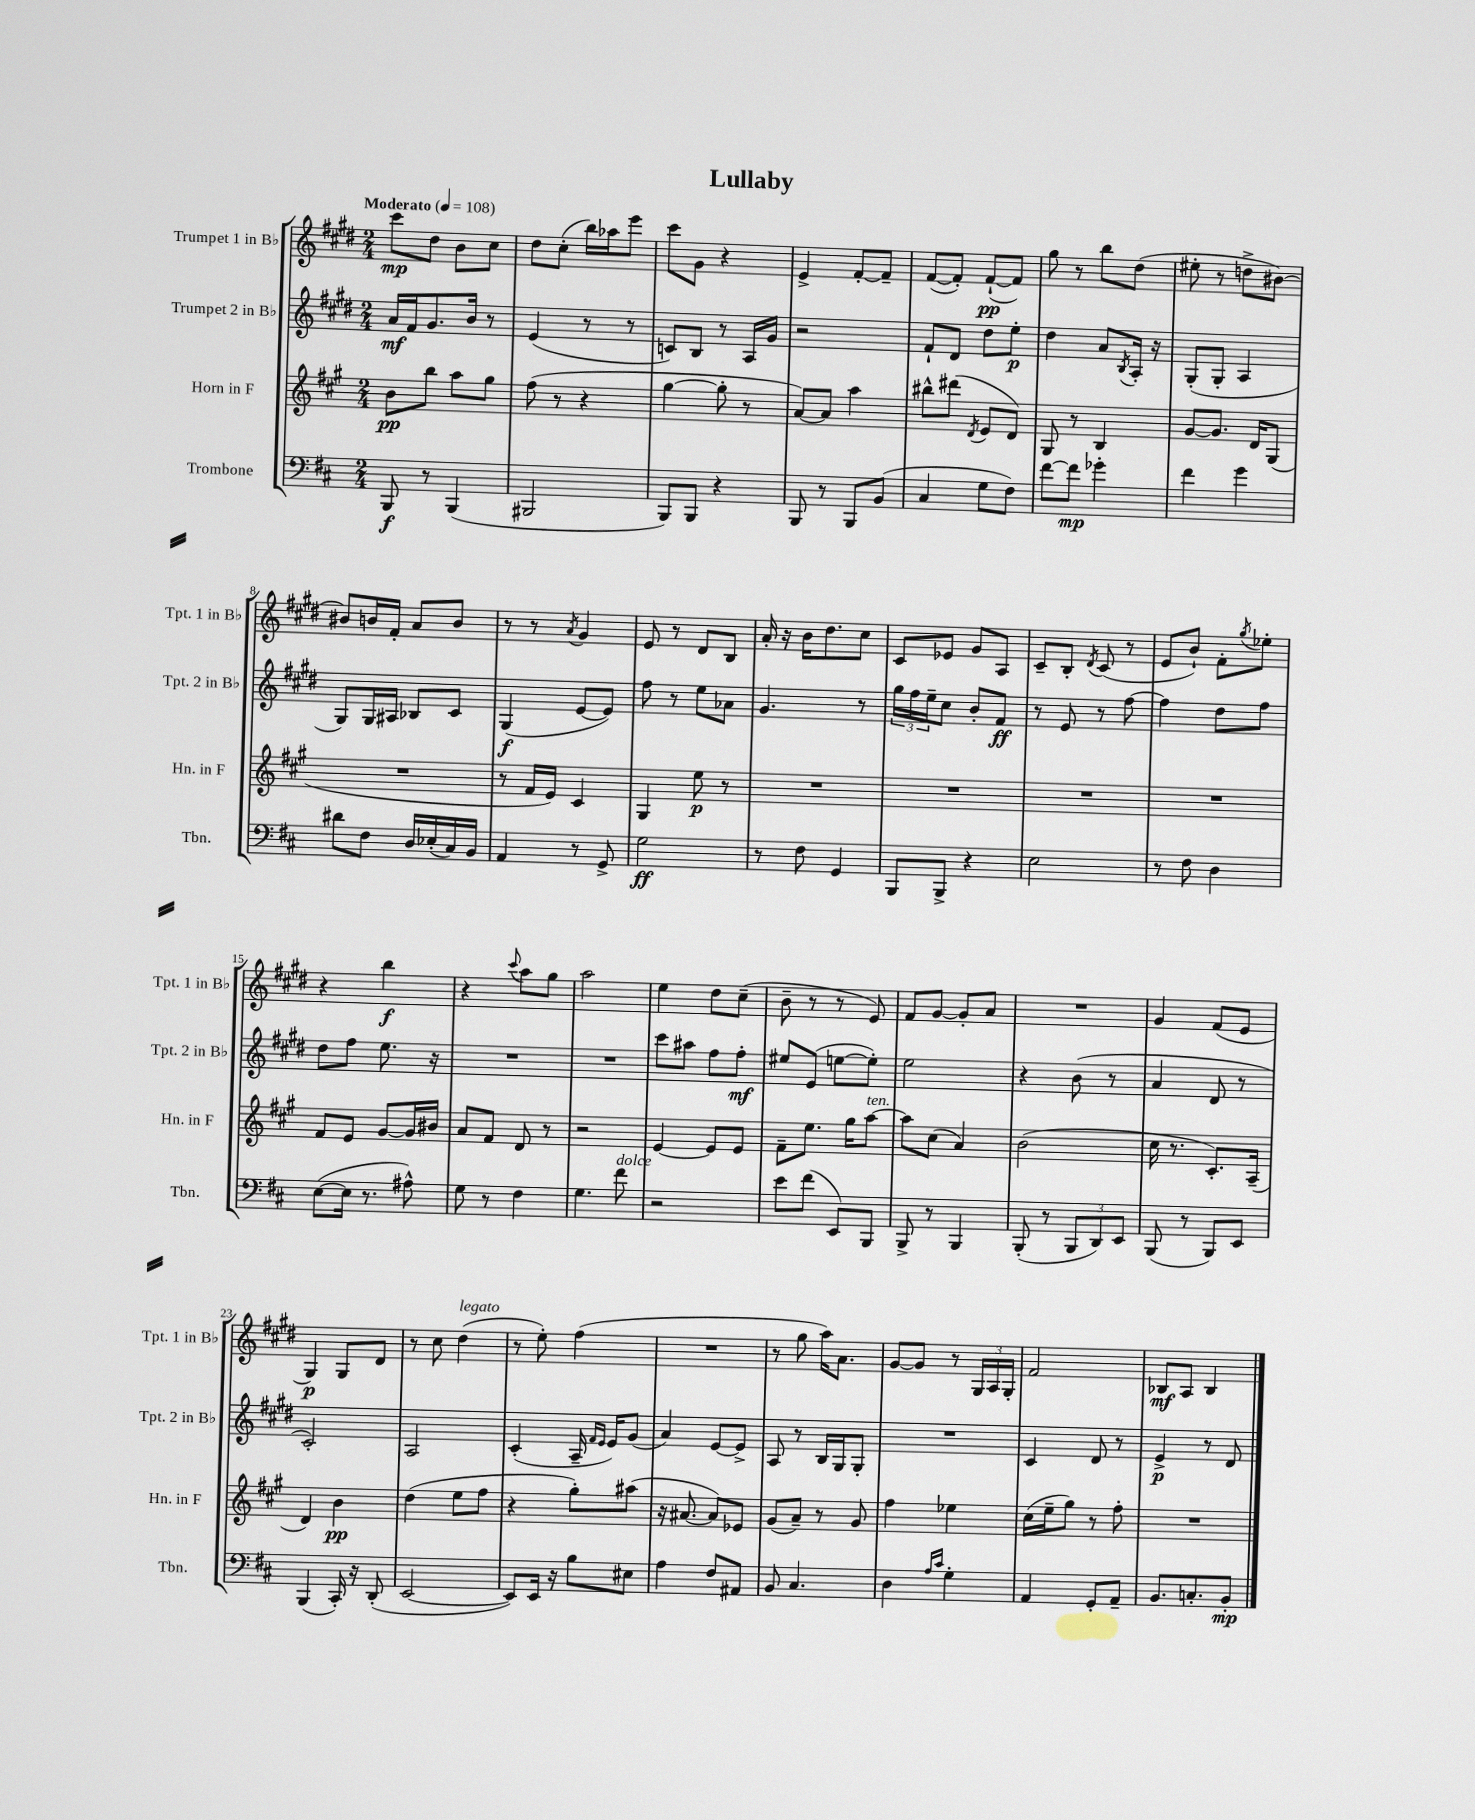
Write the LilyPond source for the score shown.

\header { title = "Lullaby" }
<<
\new StaffGroup <<
\new Staff = "s0" \with { instrumentName = "Trumpet 1 in Bb" shortInstrumentName = "Tpt. 1 in Bb" } {
    \clef treble \key e \major \numericTimeSignature \time 2/4 \tempo "Moderato" 4 = 108
    cis'''8\mp dis''8 b'8 cis''8 |
    dis''8 cis''8-.( b''16) aes''16 e'''8 |
    cis'''8 gis'8 r4 |
    e'4-> fis'8~-. fis'8-- |
    fis'8~( fis'8-.) fis'8~-!\pp( fis'8) |
    gis''8 r8 b''8 dis''8( |
    eis''8-. r8 d''8-> bis'8~) |
    bis'8 b'16 fis'16-. a'8 b'8 |
    r8 r8 \acciaccatura { a'8 } gis'4 |
    e'8 r8 dis'8 b8 |
    a'16-. r16 b'16 dis''8. cis''8 |
    cis'8 ees'8 gis'8 a8 |
    cis'8-- b8-. \acciaccatura { dis'8 } cis'8( r8 |
    e'8 b'8-!) fis'8-. \acciaccatura { gis''8 } ees''8-. |
    r4 b''4\f |
    r4 \appoggiatura { cis'''8 } a''8 gis''8 |
    a''2 |
    e''4 dis''8 cis''8--( |
    b'8-- r8 r8 e'8) |
    fis'8 gis'8~ gis'8-. a'8 |
    R2 |
    gis'4 fis'8( e'8 |
    gis4\p) gis8 dis'8 |
    r8 cis''8 dis''4^\markup { \italic "legato" }( |
    r8 e''8-.) fis''4( |
    R2 |
    r8 gis''8 a''16) a'8. |
    gis'8~ gis'8 r8 \tuplet 3/2 { gis16 a16 gis16-. } |
    fis'2 |
    bes8\mf a8 bes4 \bar "|." |
}
\new Staff = "s1" \with { instrumentName = "Trumpet 2 in Bb" shortInstrumentName = "Tpt. 2 in Bb" } {
    \clef treble \key e \major \numericTimeSignature \time 2/4
    a'16\mf fis'16 gis'8. b'16 r8 |
    e'4( r8 r8 |
    c'8) b8 r8 a16 gis'16 |
    r2 |
    fis'8-! dis'8 dis''8 e''8-.\p |
    dis''4 a'8 \acciaccatura { b8 } a16-. r16 |
    gis8-.( gis8-. a4 |
    gis8) gis16 ais16 bes8 cis'8 |
    gis4\f( e'8~ e'8) |
    fis''8 r8 e''8 aes'8 |
    gis'4. r8 |
    \tuplet 3/2 { gis''16 fis''16 e''16-- } cis''8 b'8-. fis'8\ff |
    r8 e'8 r8 fis''8~ |
    fis''4 dis''8 fis''8 |
    dis''8 fis''8 e''8. r16 |
    R2 |
    R2 |
    cis'''8 ais''8 fis''8 fis''8-.\mf |
    eis''8 e'8( e''8~ e''8-.) |
    e''2 |
    r4 b'8( r8 |
    a'4 dis'8 r8 |
    cis'2-.) |
    a2 |
    cis'4-.( a16-- \grace { fis'16 e'16 } e'16) gis'8( |
    a'4) e'8~ e'8-> |
    a8 r8 b16 gis16 gis8-. |
    R2 |
    cis'4 dis'8 r8 |
    e'4->\p r8 dis'8 \bar "|." |
}
\new Staff = "s2" \with { instrumentName = "Horn in F" shortInstrumentName = "Hn. in F" } {
    \clef treble \key a \major \numericTimeSignature \time 2/4
    b'8\pp b''8 a''8 gis''8 |
    fis''8( r8 r4 |
    gis''4~ gis''8-. r8 |
    a'8~) a'8 a''4 |
    bis''8-^ dis'''8( \acciaccatura { d'8 } e'8 d'8) |
    gis8 r8 b4 |
    gis'8~ gis'8. d'16 gis8( |
    R2 |
    r8 fis'16 e'16) cis'4 |
    gis4 e''8\p r8 |
    R2 |
    R2 |
    R2 |
    R2 |
    fis'8 e'8 gis'8~ gis'16 bis'16 |
    a'8 fis'8 d'8 r8 |
    r2 |
    e'4~ e'8 e'8 |
    fis'8-- e''8. gis''16 a''8~^\markup { \italic "ten." } |
    a''8 cis''8( a'4) |
    b'2( |
    cis''16 r8. cis'8.-.) a16--( |
    d'4) b'4\pp |
    d''4( e''8 fis''8 |
    r4 gis''8-.) ais''8( |
    r16 ais'8.~ ais'8) ees'8 |
    gis'8( a'8--) r8 gis'8 |
    fis''4 ees''4 |
    cis''16( e''16-- gis''8) r8 fis''8-. |
    R2 \bar "|." |
}
\new Staff = "s3" \with { instrumentName = "Trombone" shortInstrumentName = "Tbn." } {
    \clef bass \key d \major \numericTimeSignature \time 2/4
    b,,8\f r8 b,,4( |
    bis,,2 |
    b,,8) b,,8 r4 |
    b,,8 r8 b,,8 b,8( |
    cis4 g8 fis8) |
    fis'8~ fis'8\mp ges'4-. |
    fis'4 g'4 |
    dis'8 fis8 d16 ees16-.( cis16) b,16 |
    a,4 r8 g,8-> |
    g2\ff |
    r8 fis8 g,4 |
    b,,8 b,,8-> r4 |
    e2 |
    r8 fis8 d4 |
    e8~( e16 r8. ais8-^) |
    g8 r8 fis4 |
    g4. fis'8^\markup { \italic "dolce" } |
    r2 |
    e'8 fis'8( e,8) b,,8 |
    b,,8-> r8 b,,4 |
    b,,8-.( r8 \tuplet 3/2 { b,,8 d,8) e,8 } |
    b,,8( r8 b,,8) e,8 |
    b,,4( cis,16-.) r16 d,8-.( |
    e,2~ |
    e,8) e,16 r16 b8 eis8 |
    a4 fis8 ais,8 |
    b,8 cis4. |
    d4 \grace { a16 cis'16 } g4-. |
    a,4 g,8-. a,8-- |
    b,8. c8.-. b,8-.\mp \bar "|." |
}
>>
>>
